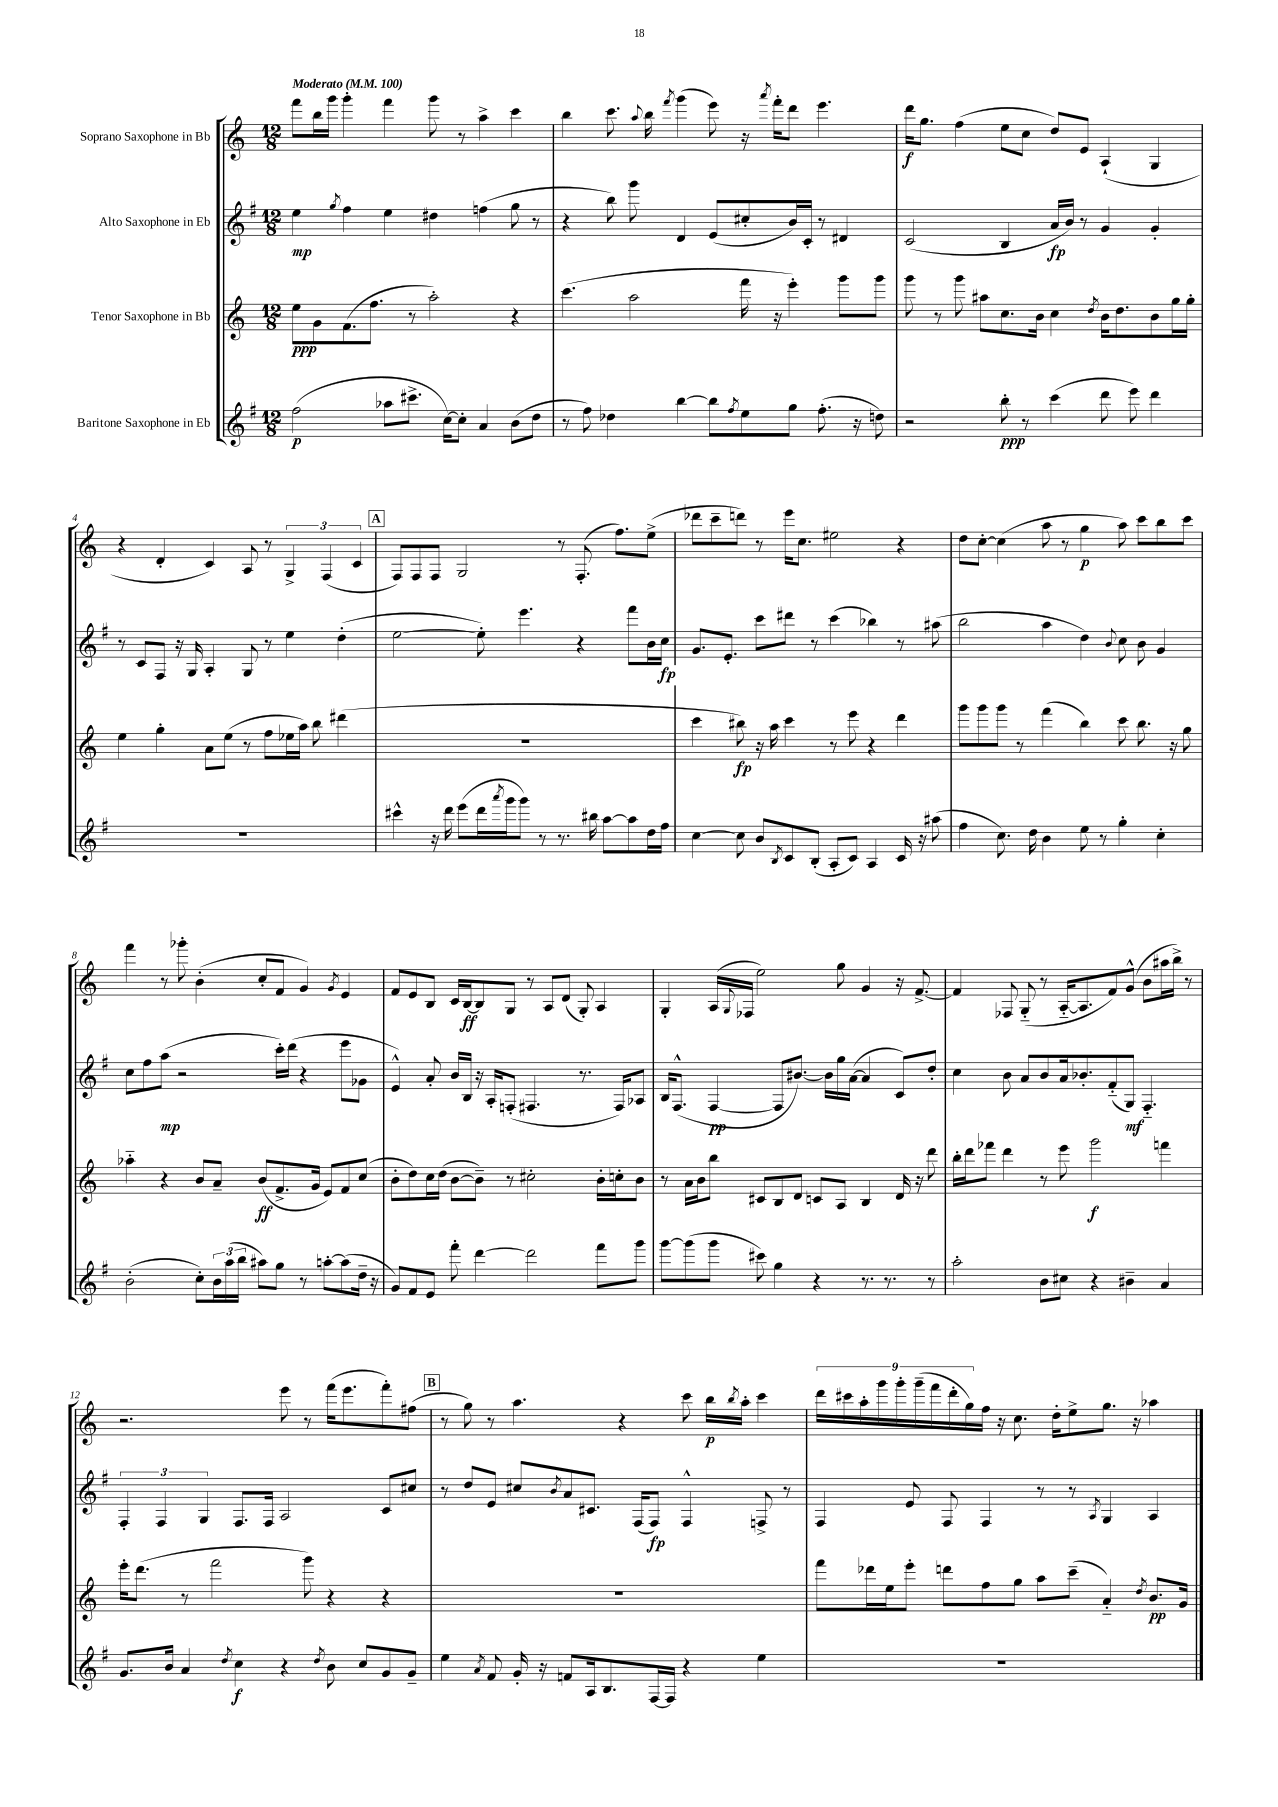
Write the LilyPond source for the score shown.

<<
\new StaffGroup <<
\new Staff = "s0" \with { instrumentName = "Soprano Saxophone in Bb" } {
    \clef treble \key c \major \numericTimeSignature \time 12/8 \tempo "Moderato" 4 = 100
    f'''8 b''16 g'''16 g'''4-. f'''4 g'''8 r8 a''4-> c'''4 |
    b''4 c'''8. \appoggiatura { a''8 } b''16 \acciaccatura { f'''8 } g'''4( e'''8) r16 \acciaccatura { a'''8 } f'''16-. d'''8 e'''4. |
    d'''16\f g''8. f''4( e''8 c''8 d''8) e'8 a4-!( g4 |
    r4 d'4-. c'4) a8 r8 \tuplet 3/2 { g4-> f4( c'4 } |
    \mark \markup { \box "A" } f8) f8 f8 g2 r8 f8.-.( f''8.) e''8->( |
    des'''8 c'''8-- d'''8) r8 e'''16 c''8. eis''2 r4 |
    d''8 c''8~-. c''4( a''8 r8 g''4\p a''8) c'''8 b''8 c'''8 |
    f'''4 r8 ges'''8-. b'4-.( c''8-. f'8 g'4) \acciaccatura { g'8 } e'4 |
    f'8 e'8 b8 c'16 b16~\ff b8 g8 r8 a8 d'8( g8-.) a4 |
    g4-. a16( \appoggiatura { g8 } fes16 e''2) g''8 g'4 r16 f'8.~-> |
    f'4 fes8 g8-_( r8 a16~-_ a8. f'8) g'8-^( b'8 ais''16 b''16->) r8 |
    r2. e'''8 r8 f'''16( e'''8. f'''8-.) fis''8( |
    \mark \markup { \box "B" } r8 g''8) r8 a''4. r4 c'''8 b''16\p \acciaccatura { b''8 } a''16-. c'''4 |
    \tuplet 9/8 { d'''16 cis'''16 a''16-. g'''16 g'''16-. g'''16--( f'''16 d'''16-. g''16) } f''16 r16 c''8. d''16-. e''8-> g''8. r16 aes''4 \bar "|." |
}
\new Staff = "s1" \with { instrumentName = "Alto Saxophone in Eb" } {
    \clef treble \key g \major \numericTimeSignature \time 12/8
    e''4\mp \acciaccatura { g''8 } fis''4 e''4 dis''4 f''4( g''8 r8 |
    r4 b''8) g'''8 d'4 e'8( cis''8-. b'16) c'16-. r8 dis'4 |
    c'2( b4 a'16\fp b'16) r8 g'4 g'4-. |
    r8 c'8 fis8 r16 g16 a4-. g8 r8 e''4 d''4-.( |
    \mark \markup { \box "A" } e''2~ e''8-.) e'''4. r4 fis'''8 b'16 c''16\fp |
    g'8. e'8.-. c'''8 dis'''8 r8 c'''4( bes''4) r8 ais''8( |
    b''2 a''4 d''4) \appoggiatura { b'8 } c''8 b'8 g'4 |
    c''8 fis''8 a''8\mp( r2 c'''16-.) d'''16( r4 e'''8 ges'8 |
    e'4-^) a'8-. b'16 b16 r16 a16-. f8-.( fis4. r8. fis16) aes8 |
    b16 fis8.-^( fis4~\pp fis8 bis'8.~) bis'16 g''16 a'16~( a'4 c'8) d''8-. |
    c''4 b'8 a'8 b'8 a'16 bes'8.-. fis'8-_( g8\mf) fis4.-_ |
    \tuplet 3/2 { fis4-. fis4 g4 } fis8. fis16 a2 c'8 cis''8 |
    \mark \markup { \box "B" } r8 d''8 e'8 cis''8 \acciaccatura { b'8 } a'8 cis'8. fis16( fis8\fp) fis4-^ f8-> r8 |
    fis4 e'8 fis8 fis4 r8 r8 \acciaccatura { a8 } g4 a4 \bar "|." |
}
\new Staff = "s2" \with { instrumentName = "Tenor Saxophone in Bb" } {
    \clef treble \key c \major \numericTimeSignature \time 12/8
    e''8\ppp g'8 f'8.( f''8. r8 a''2-.) r4 |
    c'''4.( a''2 f'''16 r16 e'''4-.) g'''8 g'''8 |
    g'''8 r8 g'''8 ais''8 c''8. b'16 c''4 \acciaccatura { d''8 } b'16 d''8. b'8 g''16 g''16-. |
    e''4 g''4-. a'8 e''8( r8 f''8 ees''16 a''16) b''8 dis'''4( |
    \mark \markup { \box "A" } R1. |
    c'''4 bis''8\fp) r16 a''16 c'''4 r8 e'''8 r4 d'''4 |
    g'''8 g'''8 g'''8 r8 f'''4( b''4) c'''8 b''8. r16 g''8 |
    aes''4-_ r4 b'8 a'8-- b'8\ff( f'8.-> g'16 e'8) f'8 c''8( |
    b'8-. d''8) c''16 d''16( b'8~ b'8--) r8 cis''2-. b'16-. c''16-. b'8 |
    r8 a'16 b'16 b''8 cis'8 b8 d'8 c'8 a8 b4 d'16 r16 d'''8 |
    b''16-. d'''16 fes'''8 d'''4 r8 e'''8 g'''2\f f'''4 |
    e'''16-. d'''8.( r8 f'''2 g'''8) r4 r4 |
    \mark \markup { \box "B" } R1. |
    f'''8 des'''16 e''16 e'''8-. d'''8 f''8 g''8 a''8 c'''8--( a'4-_) \acciaccatura { d''8 } b'8.\pp g'16 \bar "|." |
}
\new Staff = "s3" \with { instrumentName = "Baritone Saxophone in Eb" } {
    \clef treble \key g \major \numericTimeSignature \time 12/8
    fis''2\p( aes''8 cis'''8.-> c''16~) c''8-. a'4 b'8( d''8 |
    r8 fis''8) des''4 b''4~ b''8 \acciaccatura { fis''8 } e''8 g''8 fis''8.-.( r16 d''8) |
    r2 b''8-.\ppp r8 c'''4( d'''8 e'''8) d'''4 |
    R1. |
    \mark \markup { \box "A" } cis'''4-^ r16 d'''16 e'''8( d'''16 \acciaccatura { a'''8 } g'''16 g'''8) r8 r8. bis''16 a''8~ a''8 d''16 fis''16 |
    c''4~ c''8 b'8 \acciaccatura { b8 } c'8 b8-.( a8-. c'8) a4 c'16 r16 ais''8( |
    fis''4 c''8.) d''16 b'4 e''8 r8 g''4-. c''4-. |
    b'2-.( c''8-.) \tuplet 3/2 { b'16 a''16( b''16 } ais''8) g''8 r8 a''8~-. a''8( d''16-- r16 |
    g'8) fis'8 e'8 fis'''8-. d'''4~ d'''2 fis'''8 g'''8 |
    g'''8~ g'''8( g'''8 cis'''8) g''4 r4 r8. r8. r8 |
    a''2-. b'8 cis''8 r4 bis'4-- a'4 |
    g'8. b'16 a'4 \acciaccatura { d''8 } c''4\f r4 \acciaccatura { d''8 } b'8 c''8 g'8 g'8-- |
    \mark \markup { \box "B" } e''4 \acciaccatura { a'8 } fis'8 g'16-. r16 f'8 a16 b8. fis16~ fis16 r4 e''4 |
    R1. \bar "|." |
}
>>
>>
